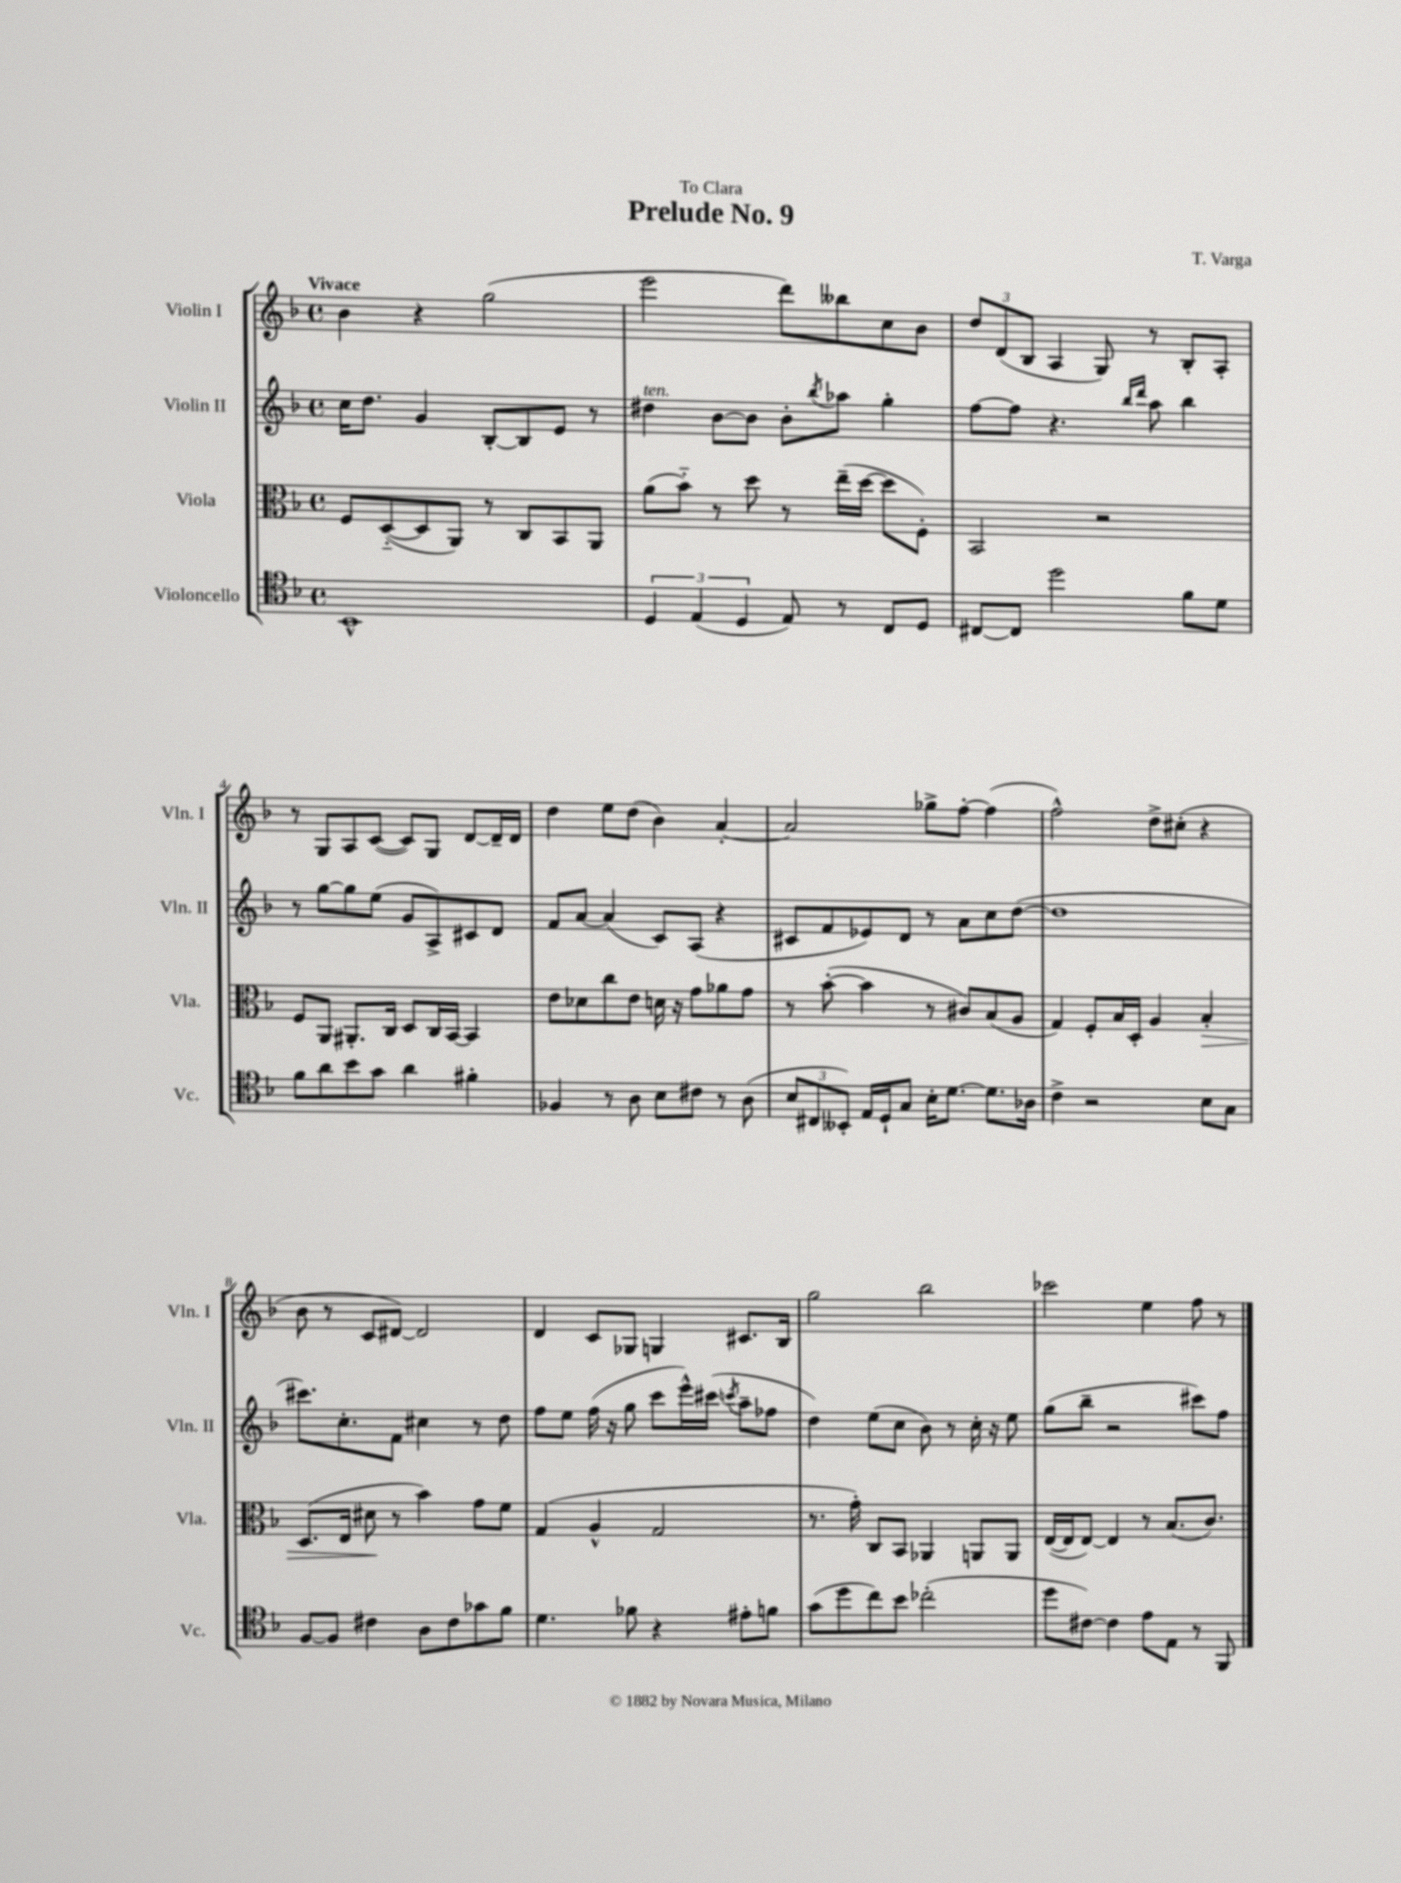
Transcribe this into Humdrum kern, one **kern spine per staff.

**kern	**kern	**kern	**kern
*staff4	*staff3	*staff2	*staff1
*clefC4	*clefC3	*clefG2	*clefG2
*k[b-]	*k[b-]	*k[b-]	*k[b-]
*M4/4	*M4/4	*M4/4	*M4/4
*met(c)	*met(c)	*met(c)	*met(c)
1BB-^^	8F	16cc	4b-
.	.	8.dd	.
.	([8D'~	.	.
.	8D]	4g	4r
.	8AA)	.	.
.	8r	[8B-'	(2gg
.	8C	8B-]	.
.	8BB-	8e	.
.	8AA	8r	.
=	=	=	=
6D	(8a	4dd#	2eee
.	8b-'~)	.	.
(6E	.	.	.
.	8r	[8b-	.
6D	.	.	.
.	8dd	8b-]	.
8E)	8r	8b-'	8ddd)
.	.	8qbb-	.
8r	(16ee~	8aa-	8bb--
.	[16dd	.	.
8C	8dd]	4gg'	8cc
8D	8F')	.	8b-
=	=	=	=
[8C#	2BB-	[8ff	12dd
.	.	.	(12d
8C#]	.	8ff]	.
.	.	.	12B-
2dd	.	4.r	4A
.	2r	.	8G)
.	.	16qqbb-	.
.	.	16qqddd	.
.	.	8aa	8r
8f	.	4bb-	8B-'
8d	.	.	8A'
=	=	=	=
8f	8F	8r	8r
8a	8AA	[8gg	8G
8b-	8.AA#'	8gg]	8A
8g	.	(8ee	([8c
.	16C	.	.
4a	8D	8g	8c])
.	16C	8A^)	8G
.	[16BB-	.	.
4f#'	4BB-]	8c#	[8d
.	.	8d	16d~]
.	.	.	16d
=	=	=	=
4F-	8e	8f	4dd
.	8d-	[8a	.
8r	8cc	(4a]	8ee
8A	8e	.	(8dd
8B-	16d	8c)	4b-)
.	16r	.	.
8c#	8g	(8A	.
8r	8a-	4r	[4a'
(8A	8g	.	.
=	=	=	=
12B-	8r	8c#	2a]
12C#	.	.	.
.	([8b-'	8f	.
12BB--')	.	.	.
16E	4b-]	8e-)	.
16D`	.	.	.
8G	.	8d	.
16B-'	8r	8r	8gg-^
[8.d	.	.	.
.	8c#)	8a	[8ff'
8.d]	(8B-	8cc	(4ff]
.	8A	([8dd	.
16A-	.	.	.
=	=	=	=
4c^	4G)	1dd]	2ff^^)
2r	8F'	.	.
.	16B-	.	.
.	16D'	.	.
.	4A	.	8dd^
.	.	.	(8cc#'
8B-	4B-'	.	4r
8G	.	.	.
=	=	=	=
[8F	(8.D	8.ccc#)	8b-
8F]	.	.	8r
.	16E	8.cc'	.
4c#	8d#	.	8c
.	8r	8f	[8d#)
8A	4b-)	4cc#	2d#]
8c#	.	.	.
8g-	8g	8r	.
8f	8f	8dd	.
=	=	=	=
4.d	(4G	8ff	4d
.	.	8ee	.
.	4A^^	(16ff	8c
.	.	16r	.
8f-	.	8gg	8G-
4r	2G	8ccc	4G
.	.	16eee^^)	.
.	.	(16ccc#	.
.	.	8qccc	.
8e#'	.	8aa~	8.c#
8f	.	8ff-	.
.	.	.	16B-
=	=	=	=
(8g	8.r	4dd)	2gg
8dd	.	.	.
.	16g')	.	.
8cc)	8C	(8ee	.
8b-	8BB-	8cc	.
(2cc-'	4AA-	8b-)	2bb-
.	.	8r	.
.	8AA	16cc'	.
.	.	16r	.
.	8AA	8ee	.
=	=	=	=
8dd	([16E	(8gg	2ccc-
.	16E]	.	.
[8c#)	[8E)	8bb-~	.
4c#]	4E]	2r	.
8e	8r	.	4ee
8E	(8.B-	.	.
8r	.	8ccc#)	8ff
.	8.c)	.	.
8FF	.	8ff	8r
==	==	==	==
*-	*-	*-	*-
